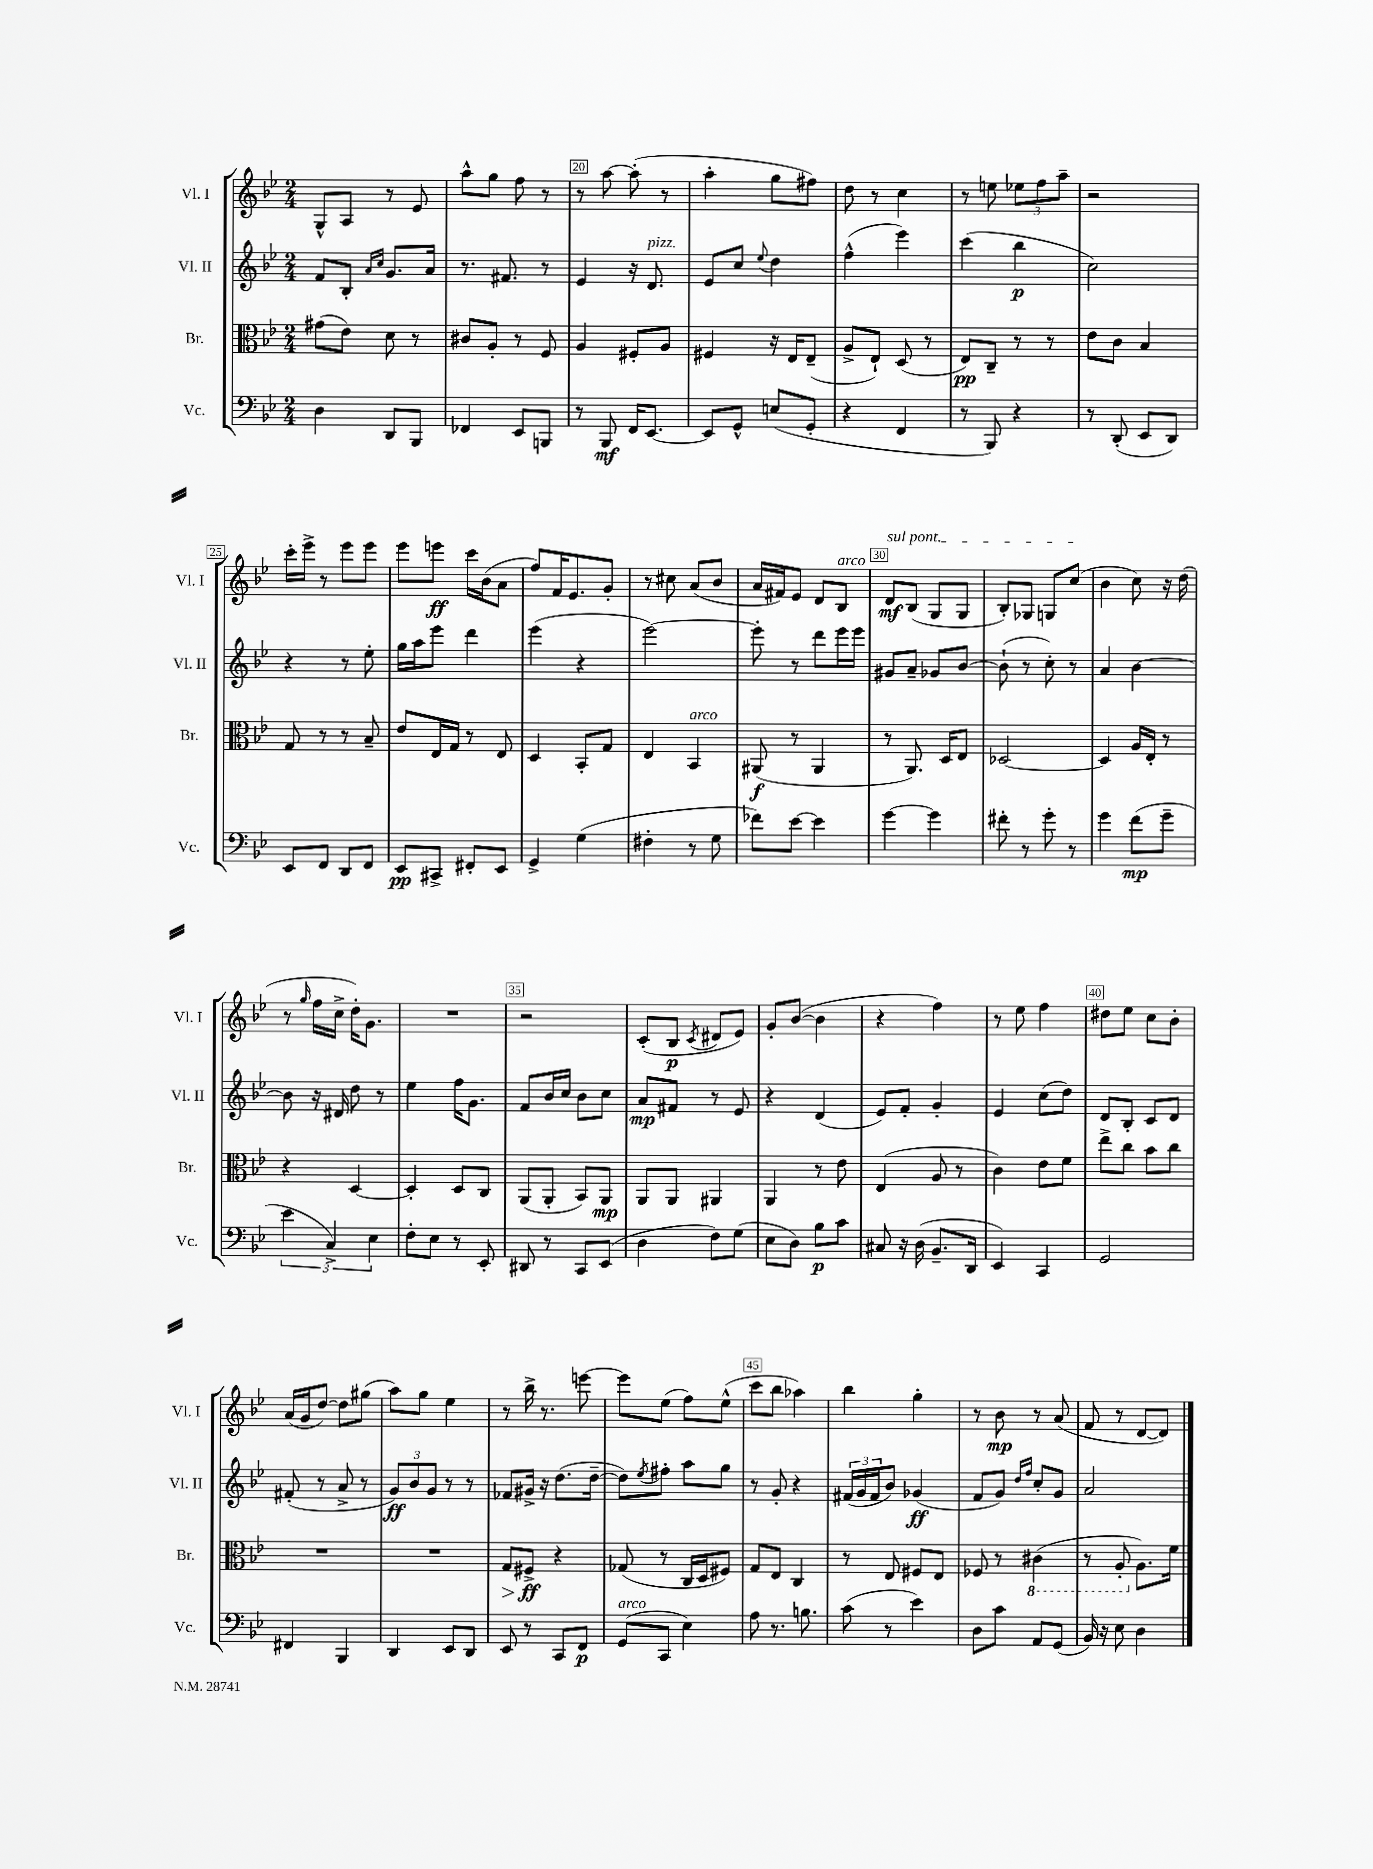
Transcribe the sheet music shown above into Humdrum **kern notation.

**kern	**kern	**kern	**kern
*staff4	*staff3	*staff2	*staff1
*clefF4	*clefC3	*clefG2	*clefG2
*k[b-e-]	*k[b-e-]	*k[b-e-]	*k[b-e-]
*M2/4	*M2/4	*M2/4	*M2/4
4D	(8g#	8f	8G^^
.	8e-)	8B-'	8A
.	.	16qqa	.
.	.	16qqcc	.
8DD	8d	8.g	8r
8BBB-	8r	.	8e-
.	.	16a	.
=	=	=	=
4FF-	8c#	8.r	8aa^^
.	8A'	.	8gg
.	.	8.f#	.
8EE-	8r	.	8ff
8BBB	8F	8r	8r
=	=	=	=
8r	4A	4e-	8r
8BBB-	.	.	[8aa
16FF	8F#'	16r	(8aa']
[8.EE-	.	8.d	.
.	8A	.	8r
=	=	=	=
8EE-]	4F#	8e-	4aa'
8GG^^	.	8cc	.
.	.	8qqee-	.
(8E	16r	4dd	8gg
.	16E-	.	.
8GG'	(8E-~	.	8ff#)
=	=	=	=
4r	8A^	(4ff^^	8dd
.	8E-`)	.	8r
4FF	(8D	4eee-)	4cc
.	8r	.	.
=	=	=	=
8r	8E-)	(4ccc	8r
8BBB-)	8C~	.	8ee
4r	8r	4bb-	12ee-
.	.	.	12ff
.	8r	.	.
.	.	.	12aa~
=	=	=	=
8r	8e-	2cc)	2r
(8DD'	8c	.	.
8EE-	4B-	.	.
8DD)	.	.	.
=	=	=	=
8EE-	8G	4r	16ccc'
.	.	.	16eee-^
8FF	8r	.	8r
8DD	8r	8r	8eee-
8FF	8B-~	8ee-'	8eee-
=	=	=	=
8EE-	8e-	16gg	8eee-
.	.	16aa	.
8CC#^	16E-	8eee-	8eee
.	16G	.	.
8FF#'	8r	4ddd	16ccc
.	.	.	(16b-
8EE-	8E-	.	8a
=	=	=	=
4GG^	4D	(4eee-	8ff)
.	.	.	16f
.	.	.	8.e-
(4G	8BB-'	4r	.
.	8G	.	8g'
=	=	=	=
4F#'	4E-	[2eee-)	8r
.	.	.	8cc#
8r	4BB-	.	(8a
8G	.	.	8b-
=	=	=	=
8f-)	(8AA#	8eee-']	16a
.	.	.	16f#)
[8e-	8r	8r	8e-
4e-]	4AA#	8ddd	8d
.	.	16eee-	8B-
.	.	16eee-	.
=	=	=	=
[4g	8r	8g#	8d
.	8.AA)	8a~	(8B-
4g]	.	8g-	8G
.	16D	.	.
.	8E-	[8b-	8G
=	=	=	=
8f#'	[2D-	(8b-`]	8B-')
8r	.	8r	8G-
8g'	.	8cc')	8G
8r	.	8r	(8cc
=	=	=	=
4g	4D-]	4a	4b-
(8f	16A	[4b-	8cc)
.	16E-'	.	.
8g~	8r	.	16r
.	.	.	(16dd
=	=	=	=
6e-	4r	8b-]	8r
.	.	.	16qqgg
.	.	16r	16ff
6C^)	.	.	.
.	.	16d#	16cc^
.	[4D	8dd	16dd')
.	.	.	8.g
6E-	.	.	.
.	.	8r	.
=	=	=	=
8F'	4D']	4ee-	2r
8E-	.	.	.
8r	8D	16ff	.
.	.	8.g	.
8EE-'	8C	.	.
=	=	=	=
8DD#	(8AA	8f	2r
8r	8AA'	16b-	.
.	.	16cc	.
8CC	8BB-)	8b-	.
(8EE-	8AA	8cc	.
=	=	=	=
4D	8AA	8a	(8c'
.	8AA	8f#	8B-
.	.	.	8qc
8F)	4AA#	8r	8d#
(8G	.	8e-	8e-)
=	=	=	=
8E-	4AA	4r	8g'
8D)	.	.	([8b-
8B-	8r	(4d	4b-]
8c	8e-	.	.
=	=	=	=
8C#	(4E-	8e-)	4r
16r	.	8f'	.
(16D	.	.	.
8.BB-~	8A	4g'	4ff)
.	8r	.	.
16DD	.	.	.
=	=	=	=
4EE-)	4c)	4e-	8r
.	.	.	8ee-
4CC	8e-	(8cc	4ff
.	8f	8dd)	.
=	=	=	=
2GG	8ee-^	8d	8dd#
.	8cc	8B-'	8ee-
.	8b-	8c	8cc
.	8cc	8d	8b-'
=	=	=	=
4FF#	2r	(8f#'	(16a
.	.	.	16g
.	.	8r	[8dd)
4BBB-	.	8a^	8dd]
.	.	8r	(8gg#
=	=	=	=
4DD	2r	12g)	8aa)
.	.	12b-	.
.	.	.	8gg
.	.	12g	.
8EE-	.	8r	4ee-
8DD	.	8r	.
=	=	=	=
8EE-	8G	8f-	8r
8r	8F#^	16g#^	16bb-^
.	.	16r	8.r
8CC	4r	(8.dd	.
8FF	.	.	[8eee
.	.	[16dd~	.
=	=	=	=
(8GG	(8G-	8dd])	8eee]
.	.	8qee-	.
8CC	8r	8ff#'	(8ee-
4E-)	16C	8aa	8ff)
.	16D	.	.
.	8F#)	8gg	(8ee-^^
=	=	=	=
8A	8G	8r	8ccc
8.r	8E-	8g'	8bb-
.	4C	4r	4aa-)
8.B	.	.	.
=	=	=	=
(8c	8r	(24f#	4bb-
.	.	24g	.
.	.	24f#	.
8r	8E-	8b-)	.
4e-)	8F#	(4g-	4gg'
.	8E-	.	.
=	=	=	=
8D	8F-	8f	8r
8c	8r	8g)	8b-
.	.	16qqdd	.
.	.	16qqff	.
8AA	(4C#	8cc'	8r
(8GG	.	8g	(8a
=	=	=	=
16BB-)	8r	2a	8f
16r	.	.	.
8E-	8AA'	.	8r
4D	8.A)	.	[8d
.	.	.	8d])
.	16f	.	.
==	==	==	==
*-	*-	*-	*-
